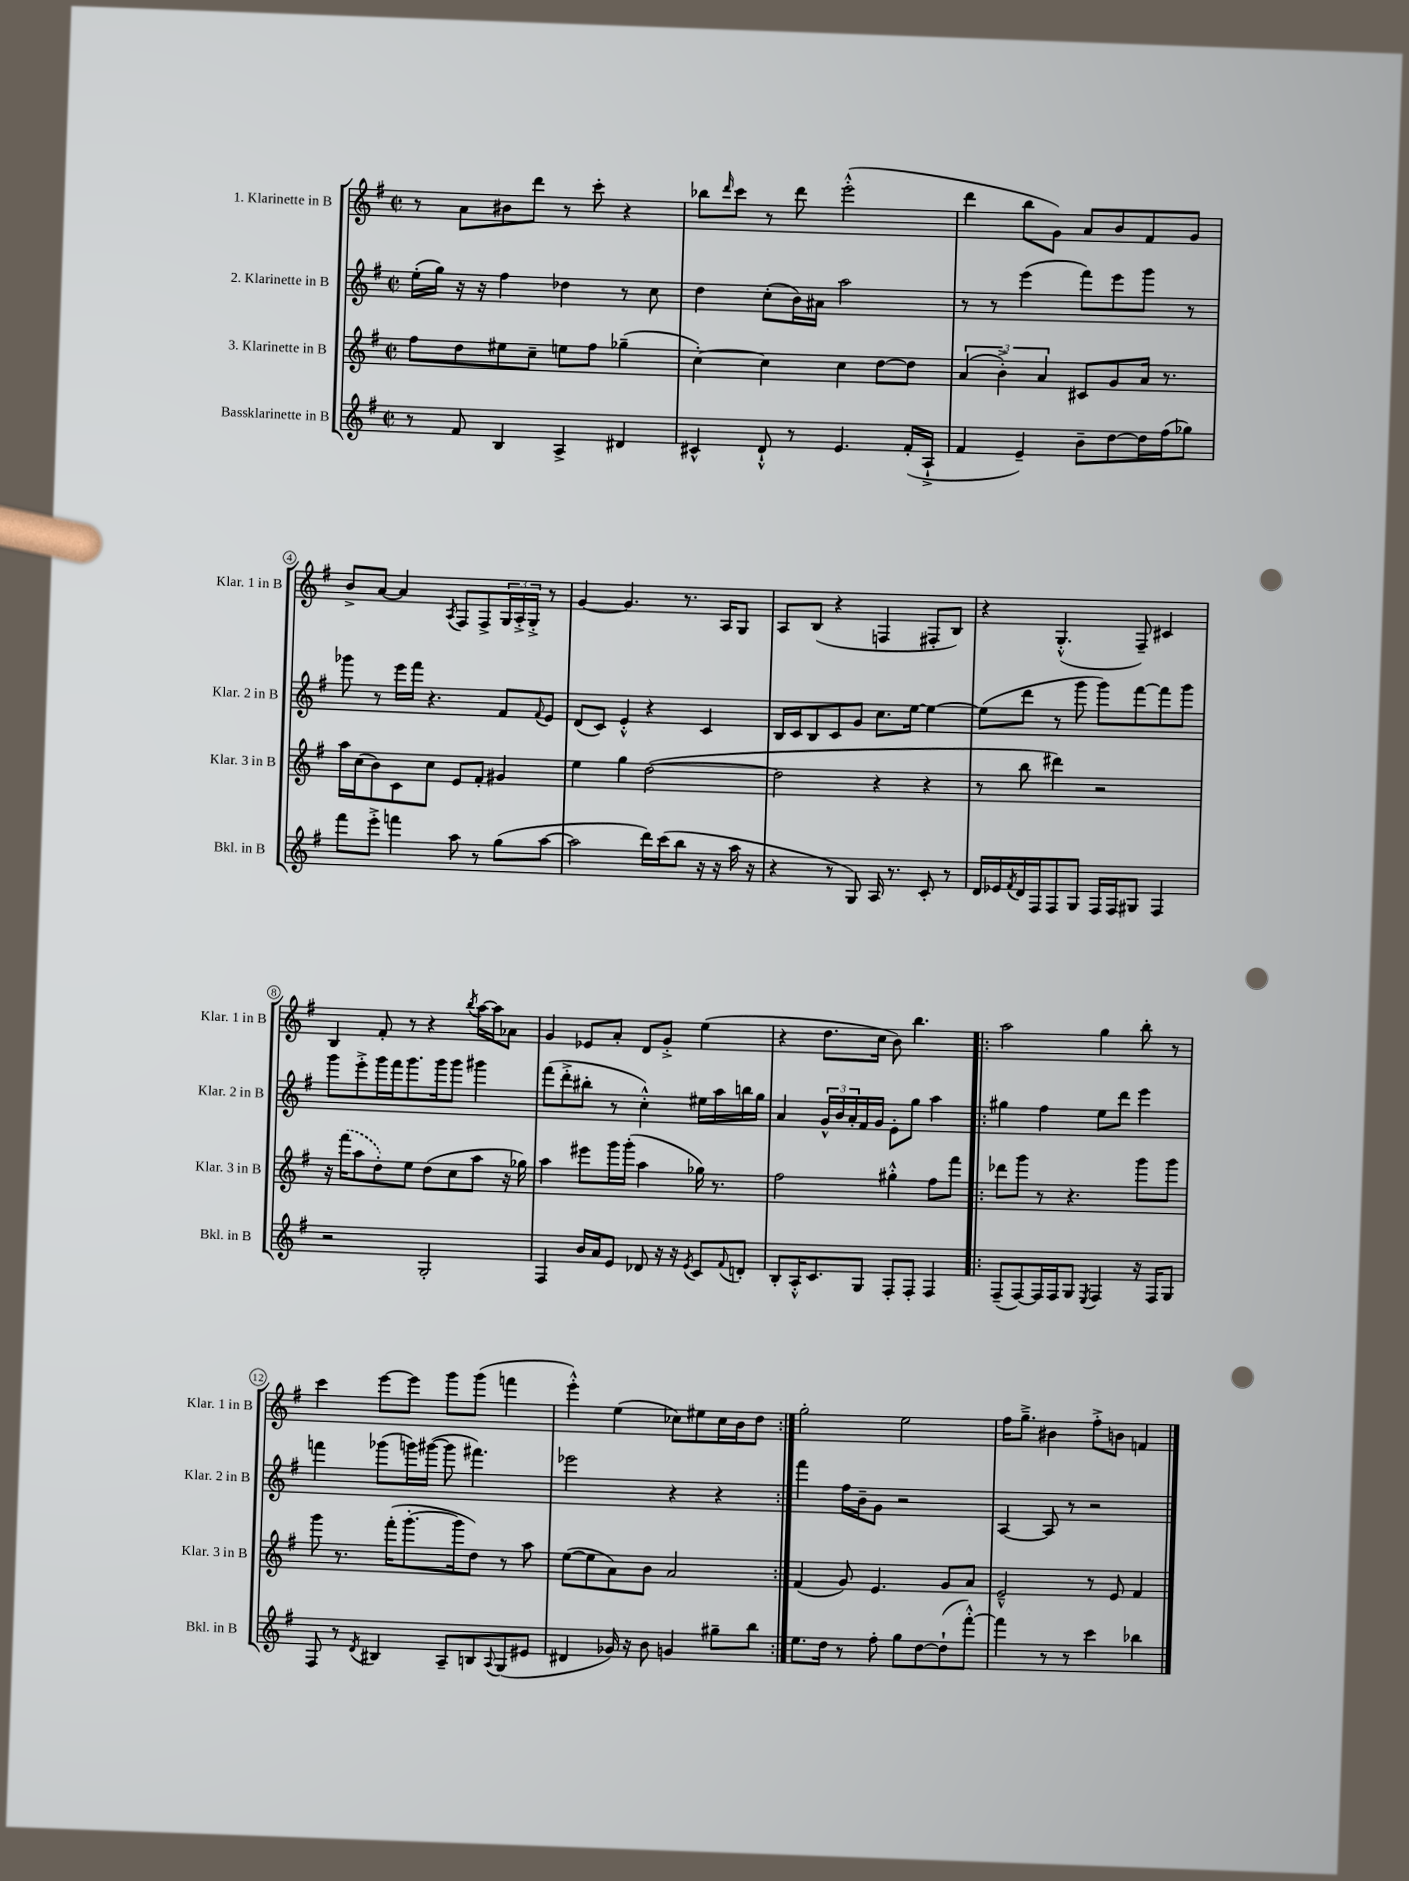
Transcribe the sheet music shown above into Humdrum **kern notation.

**kern	**kern	**kern	**kern
*part4	*part3	*part2	*part1
*staff4	*staff3	*staff2	*staff1
*I"Bassklarinette in B	*I"3. Klarinette in B	*I"2. Klarinette in B	*I"1. Klarinette in B
*I'Bkl. in B	*I'Klar. 3 in B	*I'Klar. 2 in B	*I'Klar. 1 in B
*clefG2	*clefG2	*clefG2	*clefG2
*k[f#]	*k[f#]	*k[f#]	*k[f#]
*M2/2	*M2/2	*M2/2	*M2/2
*met(c|)	*met(c|)	*met(c|)	*met(c|)
=1	=1	=1	=1
8r	8ff#\L	(16ee'\LL	8r
.	.	16gg\JJ)	.
8f#/	8dd\	16r	8a\L
.	.	16r	.
4B/	8ee#X\	4ff#\	8b#X\
.	8cc~\J	.	8ddd\J
4A^/	8een\L	4dd-X\	8r
.	8ff#\J	.	8ccc'\
4d#X/	(4gg-X~\	8r	4r
.	.	8cc\	.
=2	=2	=2	=2
4c#X^^/	[4cc'\)	4dd\	8bb-X\L
.	.	.	16qqddd/
.	.	.	8ccc\J
8d`^^/	4cc\]	(8cc'\L	8r
8r	.	16b\L)	8ddd\
.	.	16a#X\JJ	.
4.e/	4cc\	2aa\	(2eee'^^\
.	[8dd\L	.	.
(16f#'/LL	8dd\J]	.	.
16A`^/JJ	.	.	.
=3	=3	=3	=3
4f#/	(6a/	8r	4ddd\
.	.	8r	.
.	6b'^\)	.	.
4e~/)	.	(4eee\	8bb\L
.	6a/	.	.
.	.	.	8g\J)
8b~\L	8c#X/L	8fff#\L)	8a/L
[8dd\	8g/	8eee\	8b/
16dd\L]	16a/Jk	8ggg\J	8f#/
(16ff#\J	8.r	.	.
8gg-X\J)	.	8r	8g/J
!!LO:LB:g=z
=4	=4	=4	=4
8fff#\L	16aa\LL	8ggg-X\	8b^/L
.	(16cc\J	.	.
8eee'^\J	8b\)	8r	[8a/J
4fffn\	8c\	16eee\LL	4a/]
.	.	16fff#\JJ	.
.	8cc\J	4.r	.
.	.	.	8qA/
8aa\	8e/L	.	8F#/L
8r	8f#'/J	.	8F#^/
(8gg\L	4g#X/	8f#/L	24G/L
.	.	.	24A'^/
.	.	.	24G'^/JJ
.	.	8qqf#/	.
[8aa\J	.	8e/J	8r
=5	=5	=5	=5
2aa\]	4ee\	(8d/L	[4g/
.	.	8c/J)	.
.	4gg\	4e'^^/	4.g/]
16ddd\LL)	([2dd\	4r	.
(16ccc\J	.	.	.
8bb\J	.	.	8.r
16r	.	4c/	.
16r	.	.	16A/KL
16aa\	.	.	8G/J
16r	.	.	.
=6	=6	=6	=6
4r	2dd\]	16B/LL	8A/L
.	.	16c/J	.
.	.	8B/	(8B/J
8r	.	8c/	4r
8G/)	.	8g/J	.
16A/	4r	8.cc\L	4Fn/
8.r	.	.	.
.	.	[16ee\Jk	.
8c'/	4r	4ee\_	8F#X'/L
8r	.	.	8B/J)
=7	=7	=7	=7
16d/LL	8r	(8ee\L]	4r
16e-X/	.	.	.
8qf#/	.	.	.
16d/	8bb\	8ddd\J	.
16F#/J	.	.	.
8F#/	4ddd#X\)	8r	(4.G'^^/
8G/J	.	8ggg\	.
16F#/LL	2r	8ggg\L)	.
16F#/J	.	.	.
8G#X/J	.	[8fff#\	8F#~/)
4F#/	.	8fff#\]	4c#X/
.	.	8ggg\J	.
!!LO:LB:g=z
=8	=8	=8	=8
2r	16r	8ggg\L	4B/
.	(16fff#\KL	.	.
.	8aa\	8eee'^\	.
.	8dd'\)	16ggg\L	8f#'/
.	.	16fff#\J	.
.	8ee\J	8.ggg\	8r
2G'/	(8dd\L	.	4r
.	.	16ggg\k	.
.	8cc\	8ggg\J	.
.	.	.	8qbb/
.	8aa\J	4ggg#X\	[16aa\LL
.	.	.	16aa\J]
.	16r	.	8a-X\J
.	16gg-X\)	.	.
=9	=9	=9	=9
4F#/	4aa\	(8fff#\L	4g/
.	.	8ddd'^\	.
16b/LL	8eee#X\L	8bb#X'\J	8e-X/L
16a/J	.	.	.
8e/J	16ggg\L	8r	8a'/J
.	(16ggg'\JJ	.	.
8d-X/	4aa\	4cc'^^\)	8d/L
16r	.	.	8g'^/J
16r	.	.	.
8qe/	.	.	.
8c/L	16gg-X\)	16ee#X\LL	(4ee\
.	8.r	16aa\	.
8qqf#/	.	.	.
8dn'/J	.	16bbn\	.
.	.	16gg\JJ	.
=10	=10	=10	=10
8B'/L	2ff#\	4a/	4r
16A'^^/K	.	.	.
8.c/	.	.	.
.	.	24g^^/LL	8.dd\L
.	.	24b/	.
.	.	24a'/	.
8G/J	.	16f#/	.
.	.	16g/JJ	16cc\Jk
8F#'/L	4gg#X'^^\	8e'\L	8b\)
8F#'/J	.	8gg\J	4.bb\
4F#/	8ff#\L	4aa\	.
.	8fff#\J	.	.
=11!|:	=11!|:	=11!|:	=11!|:
(8F#~/L	8ddd-X\L	4gg#X\	2aa\
[8F#/)	8ggg\J	.	.
16F#/L]	8r	4ff#\	.
16F#/J	.	.	.
8G/J	4.r	.	.
8qE/	.	.	.
4F#/	.	8ee\L	4gg\
.	.	8ddd\J	.
16r	8ggg\L	4eee\	8bb'\
16F#/KL	.	.	.
8G/J	8ggg\J	.	8r
!!LO:LB:g=z
=12	=12	=12	=12
8F#/	8ggg\	4fffn\	4ccc\
8r	8.r	.	.
8qd/	.	.	.
4B#X/	.	(8ggg-X\L	[8eee\L
.	(16fff#'\KL	.	.
.	[8.ggg'\	16gggn\L)	8eee\J]
.	.	([16ggg#X\JJ	.
8A~/L	.	8ggg#\]	8ggg\L
.	16ggg\k]	.	.
8Bn/	8dd\J)	4.fff#X\)	(8ggg\J
8qqA/	.	.	.
(8G/	8r	.	4fffn\
8e#X/J	8aa\	.	.
=13	=13	=13	=13
4d#X/	([8ee\L	2eee-X\	4eee'^^\)
.	8ee\]	.	.
16g-X/)	8a\)	.	(4ee\
16r	.	.	.
8b\	8b\J	.	.
4gn/	2a/	4r	8cc-X\L)
.	.	.	8ee#X\
8gg#X~\L	.	4r	16cc-\L
.	.	.	16b\J
8bb\J	.	.	8dd\J
=14:|!	=14:|!	=14:|!	=14:|!
8.ee\L	(4f#/	4fff#\	2gg'\
16dd\Jk	.	.	.
8r	8g/)	16ff#\LL	.
.	.	16b~\J	.
8ff#'\	4.e/	8g\J	.
8gg\L	.	2r	2ee\
[8dd\	.	.	.
(8dd`\]	8g/L	.	.
[8fff#'^^\J)	8a/J	.	.
=15	=15	=15	=15
4fff#\]	2e~^^/	[4A/	16ff#\KL
.	.	.	8.gg~^\J
8r	.	8A/]	4b#X\
8r	.	8r	.
4ccc\	8r	2r	8ff#'^\L
.	8e/	.	8bn\J
4bb-X\	4f#/	.	4fn/
==	==	==	==
*-	*-	*-	*-
